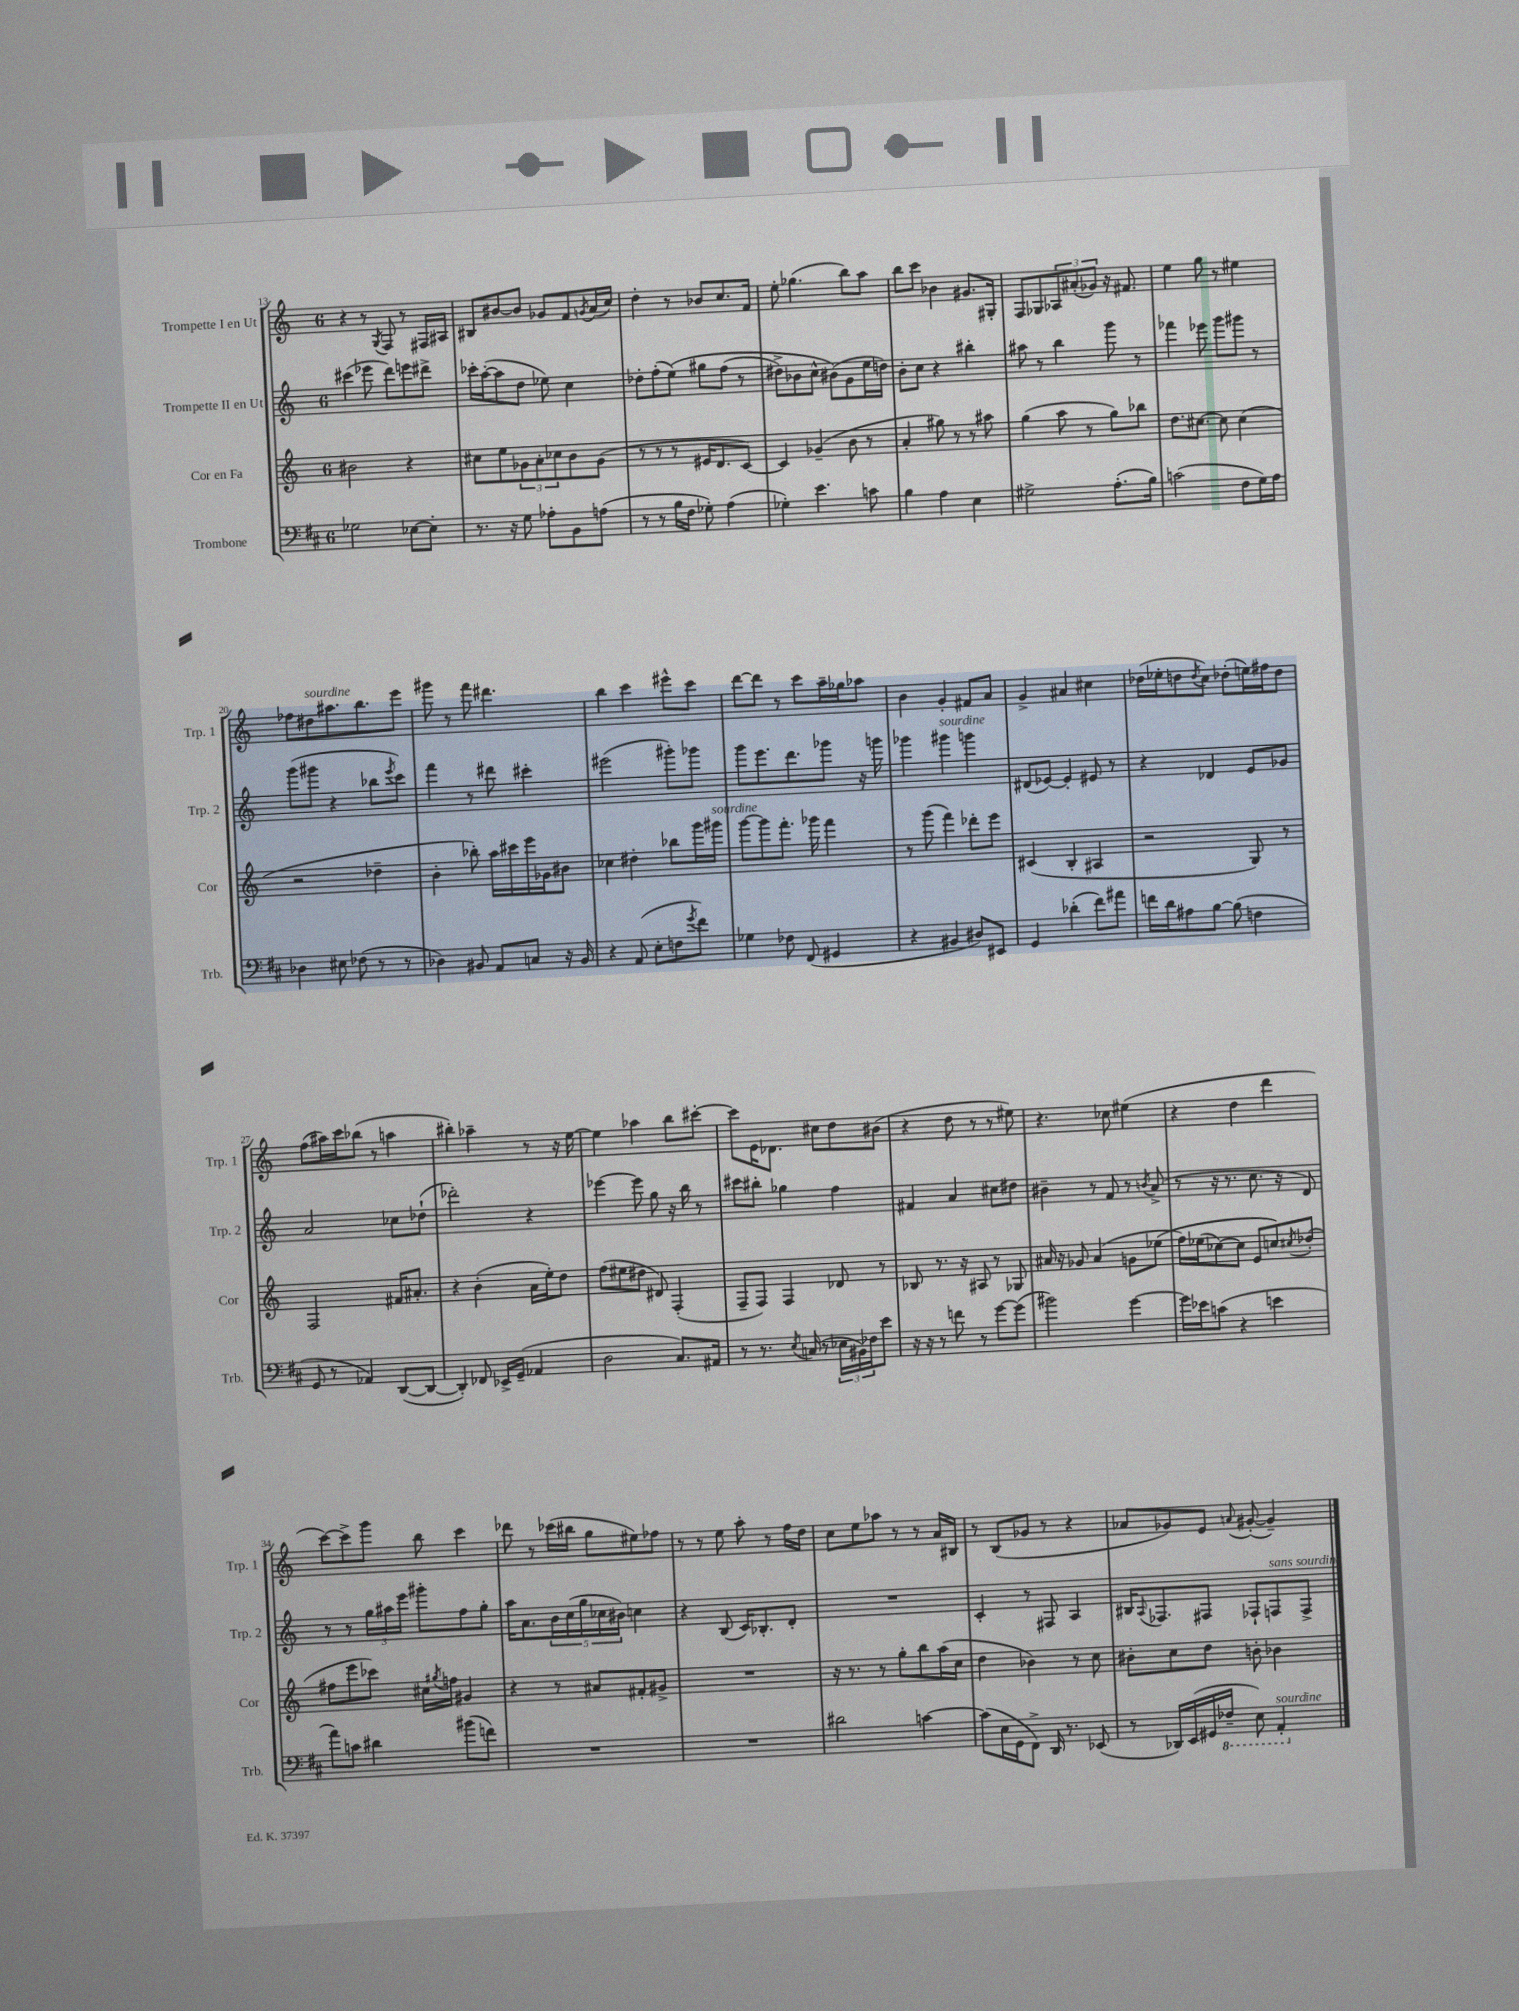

**kern	**kern	**kern	**kern
*staff4	*staff3	*staff2	*staff1
*clefF4	*clefG2	*clefG2	*clefG2
*k[f#c#]	*k[]	*k[]	*k[]
*M6/8	*M6/8	*M6/8	*M6/8
2G-	2b#	(4ccc#	4r
.	.	8eee-	8r
.	.	.	8qG
.	.	8ddd)	8F
[8E-	4r	8eee	8r
8E-']	.	8ddd#^	16F#
.	.	.	16A#
=	=	=	=
8.r	8cc#	16ccc-'	8B#
.	.	([16aa'	.
.	8ee	8aa]	[8b#
16r	.	.	.
8G	12g-	8dd	8b#]
.	12a'	.	.
8A-'	.	8ee-)	8g-
.	12cc-	.	.
8BB	8b	4cc	8f
.	.	.	8qg
(8A	(8g-	.	(16a
.	.	.	16cc)
=	=	=	=
8r	8r	8dd-'	4dd'
8r	8r	(8ff'	.
16B	8r	&(8ee)	8r
16F#	.	.	.
8G-')	16e#	8gg#	8b-
.	8.d	.	.
(4A	.	(8ff	8.cc
.	[8c)	8r	.
.	.	.	16f
=	=	=	=
4G-')	4c]	8dd#^)	8ee'
.	.	8b-	(4.gg-
4.e	(4g-~	8cc^^	.
.	.	(8b#&)	.
.	8b	8g	8bb)
8c	8r	16ee	8aa
.	.	16dd)	.
=	=	=	=
4B	4a'	8b'	8bb
.	.	8cc	8ccc
4A	8gg#)	4r	4b-
.	8r	.	.
4E	8r	4bb#'	8.g#
.	8aa#	.	.
.	.	.	16G#'
=	=	=	=
2G#^	(4gg	8aa#	8F
.	.	8r	8G-
.	8aa	4bb	12A-
.	.	.	(12a#'
.	8r	.	.
.	.	.	12g-)
(8.A'	8gg)	8ggg	16r
.	.	.	8.f#
.	8bb-	8r	.
16B)	.	.	.
=	=	=	=
(2c	8.dd	4fff-	4ee
.	[8.cc#	.	.
.	.	8eee-	8gg
.	8cc#]	8ggg	8r
8F#	(4cc#	8ggg#	4ee#
16G)	.	8r	.
16A	.	.	.
=	=	=	=
4D-	2r	(8ggg	8ff-
.	.	8ggg#	8dd#
8E#	.	4r	8.aa#
(8F-	.	.	.
.	.	.	8.bb
8r	4dd-~	8bb-	.
.	.	8qeee	.
8r	.	8ccc)	8eee
=	=	=	=
4D-)	4b'	4fff	8ggg#
.	.	.	8r
8BB#	8bb-')	8r	8fff
8AA	16aa	8ddd#	4.ddd#
.	16ccc#	.	.
8C	16eee	4ccc#'	.
.	16g-	.	.
16r	8b#	.	.
16BB#	.	.	.
=	=	=	=
4r	4cc-	(2eee#	4bb
(8AA	4dd#'	.	4ccc
8E'	.	.	.
8F	8bb-	8ggg#')	8eee#^^
8qg	.	.	.
8f#)	16ggg	8ggg-	8ccc
.	16ggg#	.	.
=	=	=	=
4G-	[8ggg	8ggg	[8ddd
.	8ggg]	8.eee	8ddd]
8F-	8.fff'	.	8r
.	.	8.ddd	.
(8FF#	.	.	8ccc
.	16ggg-	.	.
4GG#	4fff	8ggg-	16aa~
.	.	.	16gg-
.	.	16r	8aa-
.	.	16ggg	.
=	=	=	=
4r	8r	4ggg-	4b
.	(8ggg	.	.
4BB#	4fff)	4ggg#	4g'
8D#)	8ddd-'	4ggg	8f#
8EE#	8eee	.	8a
=	=	=	=
4GG	(4c#	(8d#	4g^
.	.	[8e-)	.
(4d-'	4B'	4e-']	4a#
8f#)	4A#	8e#	4cc#
8a#	.	8r	.
=	=	=	=
16f	2r	4r	(16dd-
16d	.	.	16ee-'
8A#	.	.	8dd
.	.	.	8qdd
[8B	.	4d-	8cc)
(8B]	.	.	(8dd-'
4F	8G)	8e	16ee)
.	.	.	16ff#
.	8r	8g-	8dd-
=	=	=	=
8GG	2F	2a	(8ff
8r	.	.	16aa#)
.	.	.	16ccc
4AA-)	.	.	(8bb-
.	.	.	8r
([8DD	16f#	8cc-	4aa
.	8.a#'	.	.
8DD_	.	(8dd-`	.
=	=	=	=
4DD'])	4r	2ddd-')	4bb#')
8FF-	(4b'	.	4aa-~
16EE-^	.	.	.
(16GG~	.	.	.
4AA-	16a	4r	8r
.	16ee')	.	.
.	8dd	.	16r
.	.	.	[16ee
=	=	=	=
2D	(8ff	[4eee-	4ee]
.	8ee#	.	.
.	8dd#	8eee-]	4aa-
.	8d#)	8gg	.
8.C#)	(4F'	16r	8bb
.	.	16bb	.
.	.	8r	[8ccc#'
16AA#	.	.	.
=	=	=	=
8r	8F~	8ccc#	8ccc#]
8.r	8F)	8bb#'	16e
.	.	.	8.d-
.	4F	4gg-	.
8qE	.	.	.
(16C	.	.	.
8r	.	.	8cc#
24E-	8d-	4ff	8dd
24BB#)	.	.	.
24F-	.	.	.
8e	8r	.	(8b#
=	=	=	=
16r	8B-	4f#	4r
16r	.	.	.
8r	8.r	.	.
8f	.	4a	8dd
.	16r	.	.
8r	8A#	.	8r
[8g	8r	8cc#	8r
(8g]	8G-	8dd#	8ee#)
=	=	=	=
2b#)	16a#	4b#~	4.r
.	16r	.	.
.	8g-	.	.
.	(4a#	8r	.
.	.	8f	8cc-
[4g	8g	8r	(4ee#
.	.	8qb	.
.	&(8ee-	(8a^	.
=	=	=	=
16g]	16ff)	8r	4r
16e-	(16ee-	.	.
(8c	[8cc-)	16r	.
.	.	8.r	.
4r	8cc-]	.	4dd
.	8e	8.cc	.
4e	8cc&)	.	4ddd
.	.	16r	.
.	8qcc#	.	.
.	(8dd-'	8d)	.
=	=	=	=
8a)	8ff#	8r	[8ccc)
8c	8eee	8r	8ccc^]
4d#	8ccc-)	24gg	8ggg
.	.	24aa#	.
.	.	24eee	.
.	16cc#	8ggg#'	8bb
.	8qgg#	.	.
.	16ff	.	.
(8b#	4g#	8ff	4ccc
8f)	.	8gg'	.
=	=	=	=
2.r	4r	16aa	8ddd-
.	.	8.a	.
.	.	.	8r
.	8r	20b	(16ccc-
.	.	(20cc	.
.	.	.	16bb#
.	.	20gg	.
.	8a#	.	8gg
.	.	20cc-	.
.	.	20b#)	.
.	8f#'	4cc	8ee#)
.	8g#^	.	8ff-
=	=	=	=
2.r	2.r	4r	8r
.	.	.	8r
.	.	(8B	8ee
.	.	16c)	8aa'
.	.	8.B-'	.
.	.	.	8r
.	.	8d'	16ff
.	.	.	16dd
=	=	=	=
2d#	16r	2.r	8cc
.	8.r	.	.
.	.	.	8ee
.	8r	.	8aa-
.	8gg'	.	8r
[4c	8bb	.	8r
.	(16aa	.	16a
.	16cc	.	16B#
=	=	=	=
(8c]	4dd	4c'	8r
16E	.	.	(8B
16GG	.	.	.
8FF#^)	4b-)	8r	8g-
16DD	.	8F#	8r
8.r	.	.	.
.	8r	4A	4r
(8EE-	8cc	.	.
=	=	=	=
8r	8b#'	16B#	8a-
.	.	8qqA	.
.	.	8.F-	.
16DD-)	8cc	.	8g-)
(16EE	.	.	.
16GG#	8dd	8F#	8e
16FF-~	.	.	.
.	.	.	8qqa
8EE)	8b'	8F-`	([8g#'
4AAA'	4b-	8F	4g#~])
.	.	8F^	.
==	==	==	==
*-	*-	*-	*-
